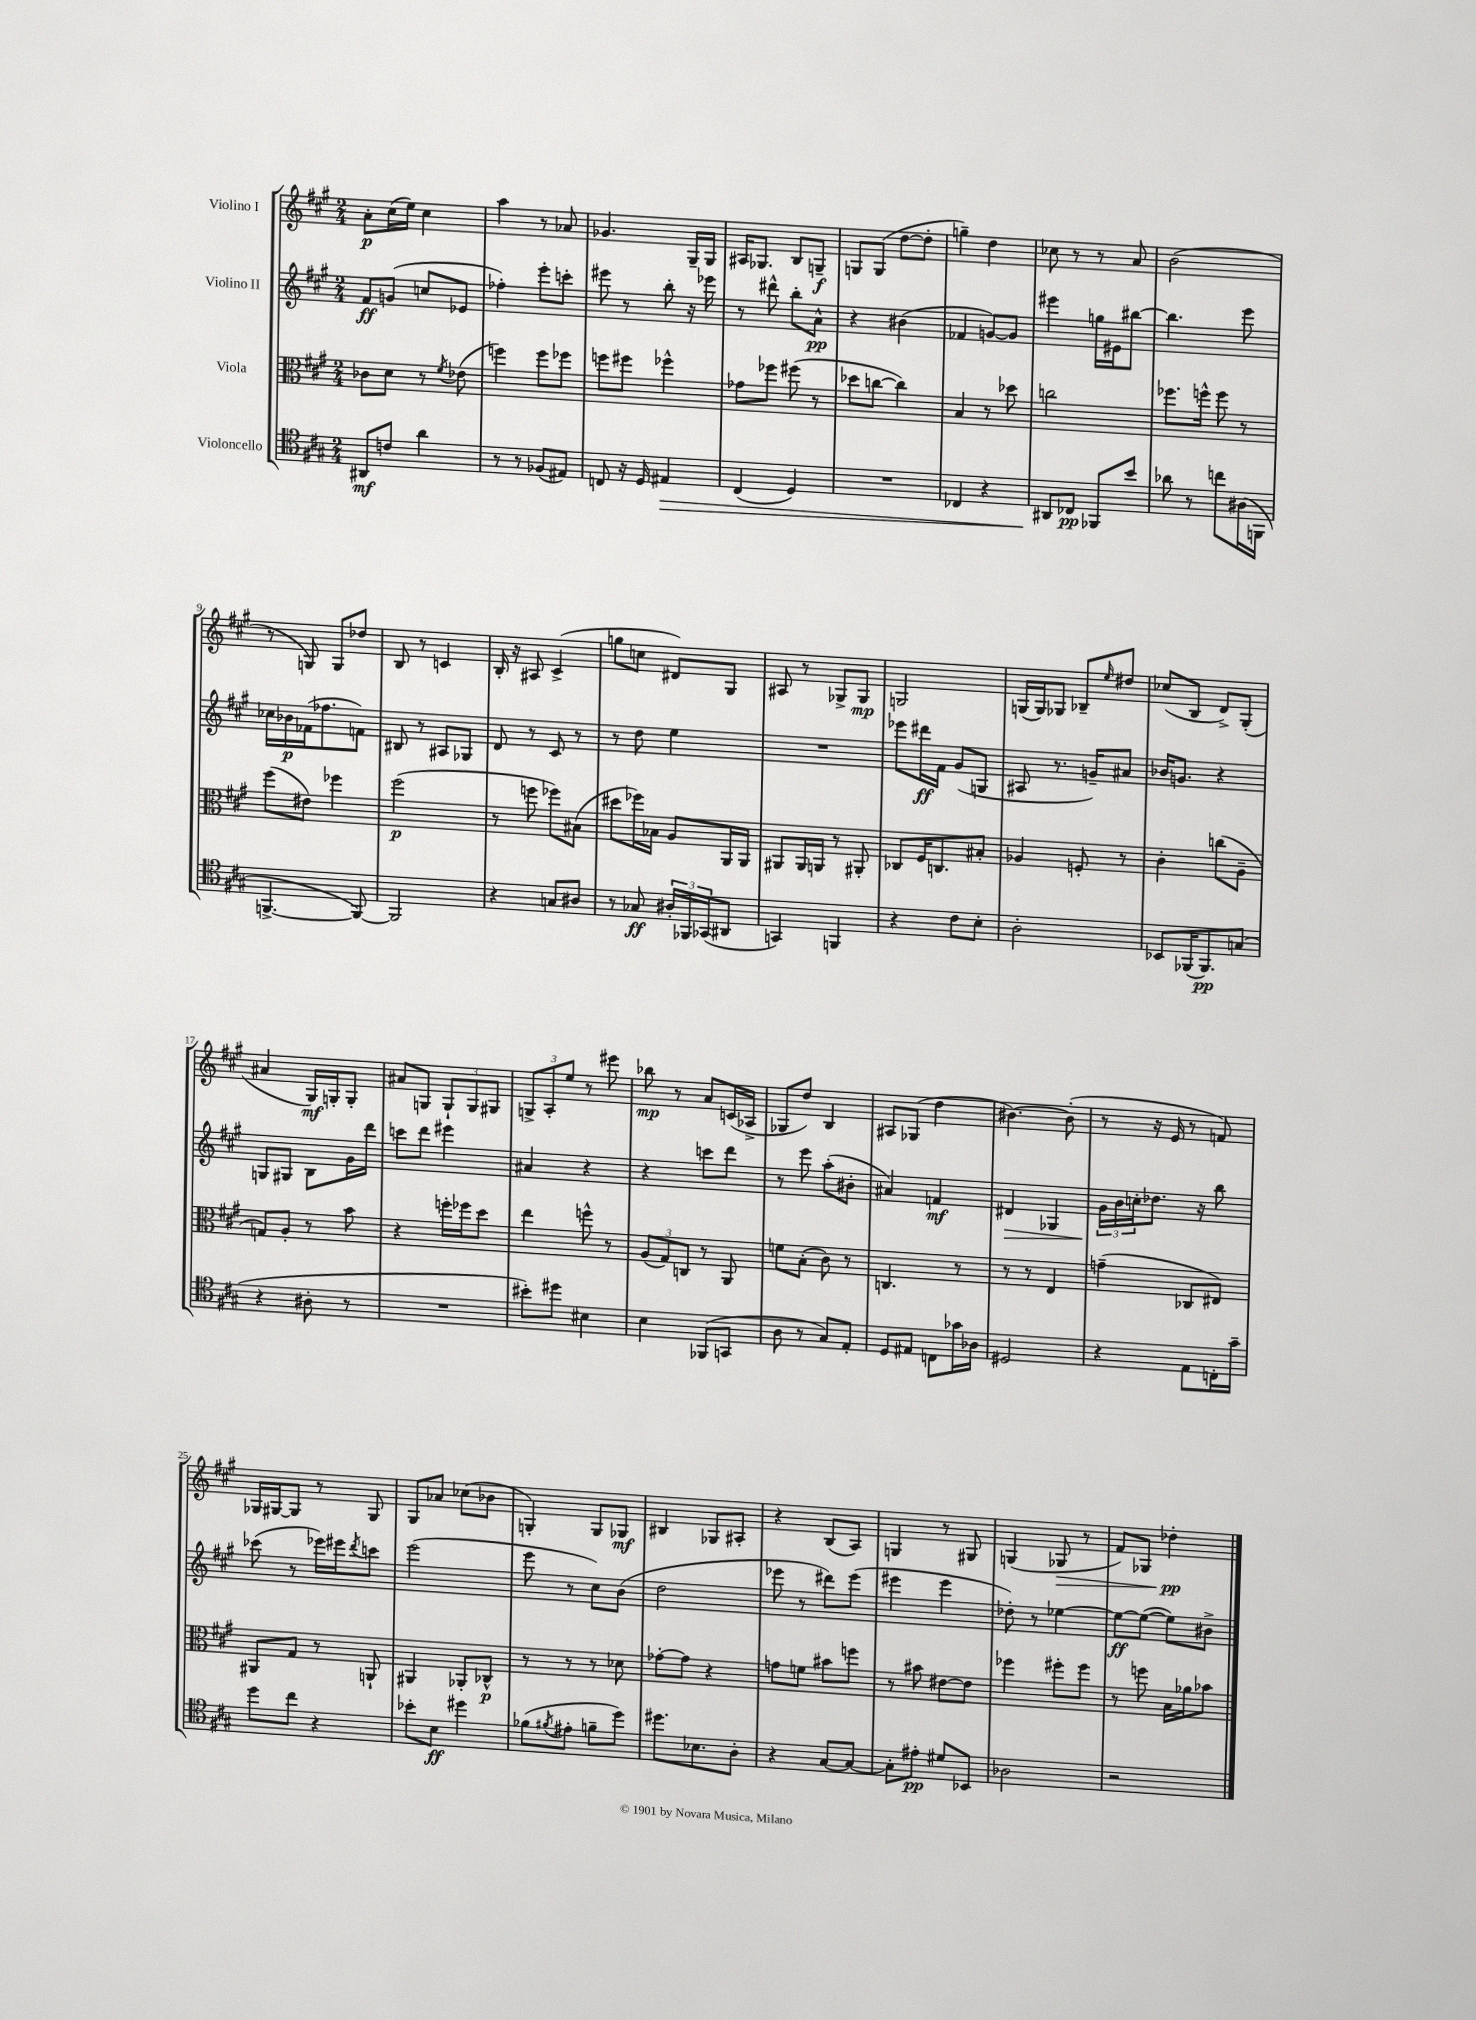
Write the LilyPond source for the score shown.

<<
\new StaffGroup <<
\new Staff = "s0" \with { instrumentName = "Violino I" } {
    \clef treble \key a \major \numericTimeSignature \time 2/4
    a'8-.\p cis''16( e''16) cis''4 |
    a''4 r8 aes'8 |
    ges'4. gis16-- gis16 |
    ais16 ges8. b8 g8--\f |
    g8 g8( d''8~ d''8-. |
    g''4--) d''4 |
    ces''8 r8 r8 a'8 |
    b'2( |
    r8 g8) g8 des''8 |
    b8 r8 c'4 |
    b16-. r16 ais8 cis'4->( |
    g''8 c''8 dis'8) gis8 |
    ais8 r8 ges8-> ges8\mp |
    g2 |
    g16( g16) ges8 bes8-- \grace { e''16 } dis''8 |
    ces''8( b8 d'8->) gis8-.( |
    ais'4 gis16\mf) g16-. g8-. |
    ais'8 g8 \tuplet 3/2 { g8-! g8 gis8 } |
    \tuplet 3/2 { g8-> a8-. e''8 } r8 eis'''8 |
    bes''8\mp r8 a'8 c'16( aes16-> |
    ges8 d''8) b4 |
    ais8 ges8( d''4 |
    bis'4.~) bis'8-.( |
    r8 r16 e'16 r8 f'8) |
    ges16 gis16~ gis8 r8 gis8 |
    gis8 aes'8 ces''8( bes'8 |
    g4-.) g8 ges8\mf |
    bis4 ges8 ais8-. |
    r4 b8( a8) |
    g4 r8 gis8 |
    g4( ges8\> r8 |
    fis'8) ges8 des''4-.\pp\! \bar "|." |
}
\new Staff = "s1" \with { instrumentName = "Violino II" } {
    \clef treble \key a \major \numericTimeSignature \time 2/4
    fis'8\ff g'8( c''8 ees'8 |
    fes''4-.) e'''8-. c'''8-. |
    eis'''8 r8 b''8-. r16 ees'''16 |
    r8 dis'''8-^ b''8-. a'8-^\pp |
    r4 bis'4( |
    fes'4 g'8~) g'8 |
    eis'''4 g''16 eis'16 bis''8~ |
    bis''4. e'''8 |
    ces''16 bes'16\p fes'16( fes''8. f'8) |
    bis8 r8 ais8 ges8 |
    d'8 r8 cis'8 r8 |
    r8 d''8 e''4 |
    R2 |
    ees'''8 dis'''16\ff fis'16 gis'8( g8 |
    ais8 r8. g'16--) ais'8 |
    bes'16 g'8. r4 |
    g8 gis8 b8 gis'16 d'''16 |
    c'''8 d'''8 eis'''4 |
    ais'4 r4 |
    r4 c'''8 d'''8 |
    r8 e'''8 a''8-.( bis'8-. |
    ais'4) f'4\mf |
    dis'4\> ges4 |
    \tuplet 3/2 { gis'16\! b'16 c''16-. } des''8. r16 b''8 |
    ces'''8( r8 ees'''16) eis'''16 \acciaccatura { d'''8 } c'''8 |
    e'''2( |
    e'''8 r8 cis''8) b'8( |
    d''2 |
    ees'''8 r8 dis'''8) ees'''8( |
    eis'''4 eis'''4 |
    des''8-.) r8 ees''4~ |
    ees''8~\ff ees''8~( ees''8) bis'8-> \bar "|." |
}
\new Staff = "s2" \with { instrumentName = "Viola" } {
    \clef alto \key a \major \numericTimeSignature \time 2/4
    ces'8 d'8 r8 \acciaccatura { fis'8 } ees'8( |
    f''4) f''8 fes''8 |
    f''8 fis''8 fes''4-^ |
    ges'8 fes''8 fis''8( r8 |
    des''8 c''8~ c''4) |
    b4 r8 des''8 |
    c''2 |
    fes''8. f''16-^ f''8 r8 |
    fis''8( eis'8) fes''4 |
    fis''2\p( |
    r8 f''8 fes''8) bis8( |
    dis''8 fes''16) bes16 a8 a,16 a,16 |
    ais,8 ais,16 a,16 r8 ais,8-. |
    ces8 fis16 c8. bis8-. |
    aes4 f8-. r8 |
    cis'4-. c''8( a8-- |
    g8) a8-. r8 b'8 |
    r4 f''16-. fes''16 d''8 |
    e''4 f''8-^ r8 |
    \tuplet 3/2 { a8( gis8) c8 } r8 a,8 |
    f'8 b8-.( cis'8) r8 |
    c4. r8 |
    r8 r8 e4 |
    g'4--( ces8 eis8) |
    ais,8 gis8 r8 a,8-! |
    ais,4 aes,8-. ces8-^\p |
    r8 r8 r8 des'8 |
    ges'8~-. ges'8 r4 |
    g'8 f'8 bis'8 f''8 |
    r8 bis'8 eis'8~ eis'8 |
    fes''4 fis''8-. fis''8 |
    r8 f''8 b16 aes'16 bes'8 \bar "|." |
}
\new Staff = "s3" \with { instrumentName = "Violoncello" } {
    \clef tenor \key a \major \numericTimeSignature \time 2/4
    ais,8\mf c'8 a'4 |
    r8 r8 fes8( eis8) |
    c8 r16 d16 eis4\> |
    cis4( d4) |
    R2 |
    ces4 r4 |
    ais,8\! ces8\pp fes,8 b'8 |
    aes'8 r8 c''8 ais16( f,16 |
    f,4.~-> f,8~) |
    f,2 |
    r4 g8 ais8 |
    r8 ges8\ff \tuplet 3/2 { ais16-. fes,16 ges,16( } ais,8 |
    g,4) f,4 |
    r4 cis'8 b8-. |
    a2-. |
    bes,8 fes,16( fes,8.\pp) g8( |
    r4 ais8-. r8 |
    R2 |
    bis'8-.) dis''8 bis4 |
    b4 fes,8( g,8 |
    a8 r8 gis8) e8-. |
    d8 eis8 c8 ges'16 aes16 |
    dis2 |
    r4 e8 c16-. gis'16-- |
    d''8 cis''8 r4 |
    bes'8-. b8\ff dis''4 |
    fes'8( \acciaccatura { fis'8 } eis'8-. f'8-- d''8) |
    dis''8. bes8. a8-. |
    r4 gis8~ gis8~ |
    gis8-. eis'8-.\pp dis'8 bes,8 |
    aes2 |
    r2 \bar "|." |
}
>>
>>
